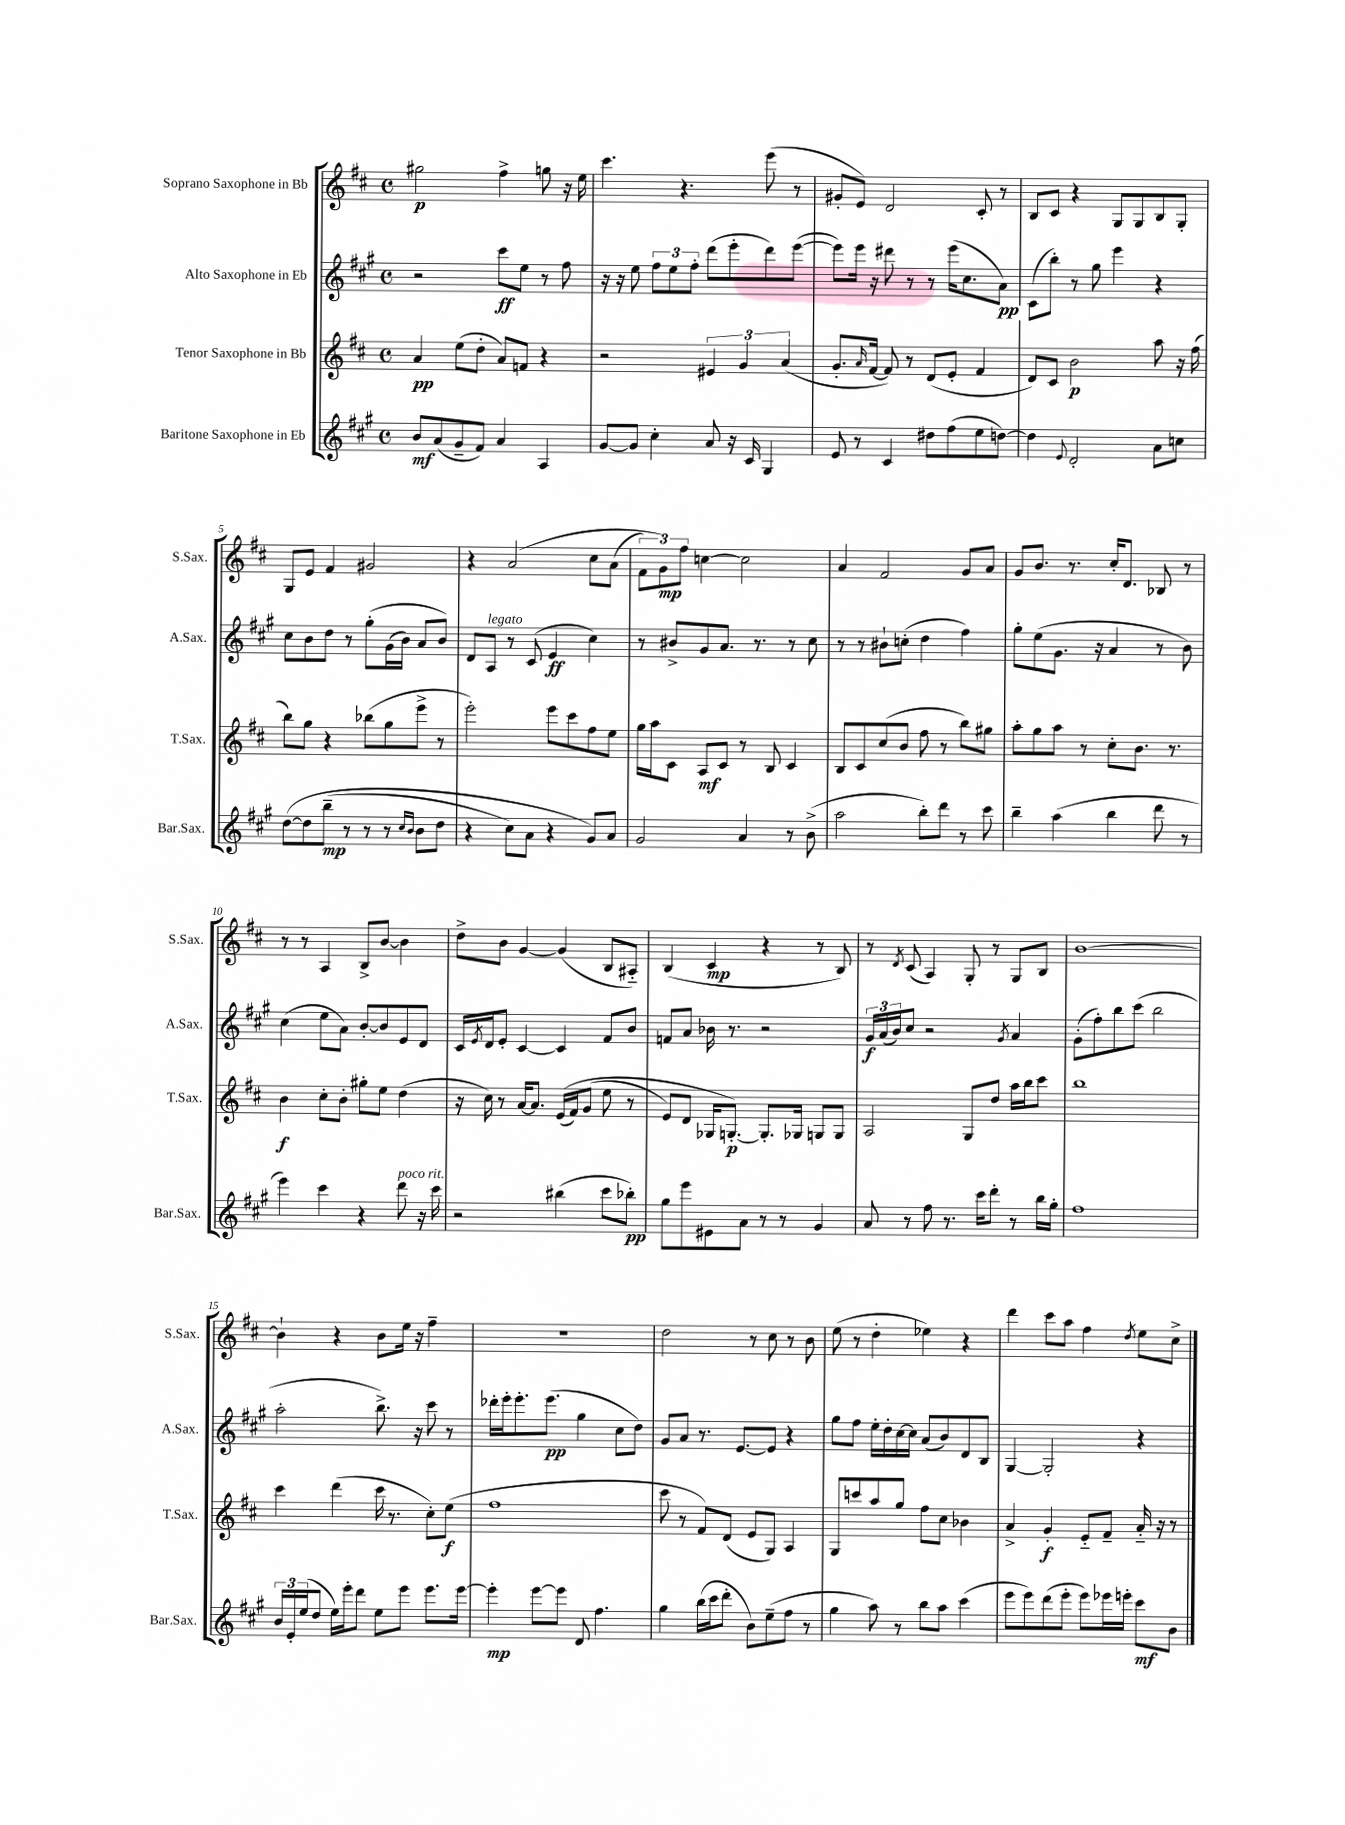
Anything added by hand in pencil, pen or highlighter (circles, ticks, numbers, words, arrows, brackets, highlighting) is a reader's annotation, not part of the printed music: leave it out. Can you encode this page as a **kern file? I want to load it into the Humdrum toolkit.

**kern	**dynam	**kern	**dynam	**kern	**dynam	**kern	**dynam
*part4	*part4	*part3	*part3	*part2	*part2	*part1	*part1
*staff4	*staff4	*staff3	*staff3	*staff2	*staff2	*staff1	*staff1
*I"Baritone Saxophone in Eb	*	*I"Tenor Saxophone in Bb	*	*I"Alto Saxophone in Eb	*	*I"Soprano Saxophone in Bb	*
*I'Bar.Sax.	*	*I'T.Sax.	*	*I'A.Sax.	*	*I'S.Sax.	*
*clefG2	*	*clefG2	*	*clefG2	*	*clefG2	*
*k[f#c#g#]	*	*k[f#c#]	*	*k[f#c#g#]	*	*k[f#c#]	*
*M4/4	*	*M4/4	*	*M4/4	*	*M4/4	*
*met(c)	*	*met(c)	*	*met(c)	*	*met(c)	*
=1	=1	=1	=1	=1	=1	=1	=1
8b/L	mf	4a/	pp	2r	.	2gg#X\	p
(8a/	.	.	.	.	.	.	.
8g#~/	.	(8ee\L	.	.	.	.	.
8f#/J)	.	8dd'\J	.	.	.	.	.
4a/	.	8a/L)	.	8ccc#\L	ff	4ff#^\	.
.	.	8fn/J	.	8ee\J	.	.	.
4A/	.	4r	.	8r	.	8ggn\	.
.	.	.	.	8ff#\	.	16r	.
.	.	.	.	.	.	16ee\	.
=2	=2	=2	=2	=2	=2	=2	=2
[8g#/L	.	2r	.	16r	.	4.ccc#\	.
.	.	.	.	16r	.	.	.
8g#/J]	.	.	.	8ee\	.	.	.
4cc#'\	.	.	.	12ff#\L	.	.	.
.	.	.	.	12ee\	.	.	.
.	.	.	.	.	.	4.r	.
.	.	.	.	12ff#'\J	.	.	.
8a/	.	6e#X/	.	(8ddd\L	.	.	.
16r	.	.	.	8eee'\	.	.	.
.	.	6g/	.	.	.	.	.
16c#/	.	.	.	.	.	.	.
4G#/	.	.	.	8ddd\)	.	(8eee\	.
.	.	(6a/	.	.	.	.	.
.	.	.	.	([8eee\J	.	8r	.
=3	=3	=3	=3	=3	=3	=3	=3
8e/	.	8.g'/L	.	8eee\L])	.	8g#X'/L	.
8r	.	.	.	16eee\Jk	.	8e/J)	.
.	.	16qqa/	.	.	.	.	.
.	.	[16f#/Jk	.	16r	.	.	.
4c#/	.	8f#/])	.	8ddd#X\	.	2d/	.
.	.	8r	.	8r	.	.	.
8dd#X\L	.	(8d/L	.	8r	.	.	.
(8ff#\	.	8e'/J	.	(16eee\KL	.	.	.
.	.	.	.	8.cc#\	.	.	.
8ee\	.	4f#/	.	.	.	8c#'/	.
[8ddn\J)	.	.	.	8a\J)	pp	8r	.
=4	=4	=4	=4	=4	=4	=4	=4
4dd\]	.	8d/L)	.	(8c#\L	.	8B/L	.
.	.	8c#/J	.	8bb'\J)	.	8c#/J	.
8qqe/	.	.	.	.	.	.	.
2d'/	.	2b\	p	8r	.	4r	.
.	.	.	.	8gg#\	.	.	.
.	.	.	.	4eee\	.	8G/L	.
.	.	.	.	.	.	8G/	.
8a\L	.	8aa\	.	4r	.	8B/	.
8ccn\J	.	16r	.	.	.	8G'/J	.
.	.	(16ff#\	.	.	.	.	.
!!LO:LB:g=z
=5	=5	=5	=5	=5	=5	=5	=5
([8dd\L	.	8bb\L)	.	8cc#\L	.	8G/L	.
8dd\]	.	8gg\J	.	8b\	.	8e/J	.
(8bb~\J	mp	4r	.	8dd\J	.	4f#/	.
8r	.	.	.	8r	.	.	.
8r	.	(8bb-X\L	.	(8gg#'\L	.	2g#X/	.
8r	.	8gg\	.	(16g#\L	.	.	.
.	.	.	.	16b\JJ)	.	.	.
16qqcc#/LL	.	.	.	.	.	.	.
16qqb/JJ	.	.	.	.	.	.	.
8b\L	.	8eee^\J	.	8a/L	.	.	.
8dd\J	.	8r	.	8b/J)	.	.	.
=6	=6	=6	=6	=6	=6	=6	=6
4r	.	2eee'\)	.	8d/L	.	4r	.
!	!	!	!	!LO:TX:a:i:t=legato	!	!	!
.	.	.	.	8A/J	.	.	.
8cc#\L)	.	.	.	8r	.	(2a/	.
8a\J	.	.	.	(8c#/	.	.	.
4r	.	8eee\L	.	4e/	ff	.	.
.	.	8ccc#\	.	.	.	.	.
8g#/L)	.	8ff#\	.	4cc#\)	.	8cc#\L	.
8a/J	.	8ee\J	.	.	.	(8a\J	.
=7	=7	=7	=7	=7	=7	=7	=7
2g#/	.	16gg\LL	.	8r	.	12f#\L)	.
.	.	16aa\J	.	.	.	.	.
.	.	.	.	.	.	12g\)	mp
.	.	8c#\J	.	8b#X^/L	.	.	.
.	.	.	.	.	.	12ff#\J	.
.	.	8A/L	mf	8g#/	.	[4ccn\	.
.	.	8c#/J	.	8.a/J	.	.	.
4a/	.	8r	.	.	.	2cc\]	.
.	.	.	.	8.r	.	.	.
.	.	8B/	.	.	.	.	.
8r	.	4c#/	.	8r	.	.	.
(8b^\	.	.	.	8cc#\	.	.	.
=8	=8	=8	=8	=8	=8	=8	=8
2aa\	.	8B/L	.	8r	.	4a/	.
.	.	8c#/	.	8r	.	.	.
.	.	(8cc#/	.	8b#X`\L	.	2f#/	.
.	.	8b/J	.	(8ccn'\J	.	.	.
8bb'\L)	.	8ff#\	.	4dd\	.	.	.
8ddd\J	.	8r	.	.	.	.	.
8r	.	8bb\L)	.	4ff#\)	.	8g/L	.
8ccc#\	.	8gg#X\J	.	.	.	8a/J	.
=9	=9	=9	=9	=9	=9	=9	=9
4bb~\	.	8aa'\L	.	8gg#'\L	.	8g/L	.
.	.	8gg\	.	(8ee\	.	8.b/J	.
(4aa\	.	8aa\J	.	8.g#\J	.	.	.
.	.	.	.	.	.	8.r	.
.	.	8r	.	.	.	.	.
.	.	.	.	16r	.	.	.
4bb\	.	8cc#'\L	.	4a/	.	16cc#'/KL	.
.	.	.	.	.	.	8.d/J	.
.	.	8.b\J	.	.	.	.	.
8ddd\	.	.	.	8r	.	8B-X/	.
.	.	8.r	.	.	.	.	.
8r	.	.	.	8b\)	.	8r	.
!!LO:LB:g=z
=10	=10	=10	=10	=10	=10	=10	=10
4eee\)	.	4b\	f	(4cc#\	.	8r	.
.	.	.	.	.	.	8r	.
4ccc#\	.	8cc#'\L	.	8ee\L	.	4A/	.
.	.	8b'\J	.	8a\J)	.	.	.
4r	.	8gg#X'\L	.	[8b'/L	.	8B^/L	.
.	.	8ee\J	.	8b/]	.	[8b/J	.
!LO:TX:a:i:t=poco rit.	!	!	!	!	!	!	!
8ddd\	.	(4dd\	.	8e/	.	4b\]	.
16r	.	.	.	8d/J	.	.	.
16ccc#\	.	.	.	.	.	.	.
=11	=11	=11	=11	=11	=11	=11	=11
2r	.	16r	.	16c#/LL	.	8dd^\L	.
.	.	.	.	8qe/	.	.	.
.	.	16cc#\)	.	16d/J	.	.	.
.	.	8r	.	8e'/J	.	8b\J	.
.	.	[16a/KL	.	[4c#/	.	[4g/	.
.	.	8.a/J]	.	.	.	.	.
(4bb#X\	.	((16e/LL	.	4c#/]	.	(4g/]	.
.	.	16f#/J)	.	.	.	.	.
.	.	(8g/J	.	.	.	.	.
8ccc#\L	.	8ee\	.	8f#/L	.	8B/L	.
8bb-X'\J)	pp	8r	.	8b/J	.	8A#X/J)	.
=12	=12	=12	=12	=12	=12	=12	=12
8gg#\L	.	8e/L)	.	8fn/L	.	(4B/	.
8eee\	.	8d/J	.	8a/J	.	.	.
8e#X\	.	16G-X/KL	.	16b-X\	.	4c#/	mp
.	.	[8.Gn'/J)	p	8.r	.	.	.
8a\J	.	.	.	.	.	.	.
8r	.	8.G'/L]	.	2r	.	4r	.
8r	.	.	.	.	.	.	.
.	.	16G-X/Jk	.	.	.	.	.
4g#/	.	8Gn/L	.	.	.	8r	.
.	.	8G/J	.	.	.	8B/)	.
=13	=13	=13	=13	=13	=13	=13	=13
8a/	.	2A/	.	24g#/LL	f	8r	.
.	.	.	.	(24a/	.	.	.
.	.	.	.	24b/J)	.	.	.
.	.	.	.	.	.	8qd/	.
8r	.	.	.	8cc#/J	.	(8c#/	.
8ff#\	.	.	.	2r	.	4A/)	.
8.r	.	.	.	.	.	.	.
.	.	8G/L	.	.	.	8G'/	.
16ccc#\KL	.	.	.	.	.	.	.
8ddd'\J	.	8dd/J	.	.	.	8r	.
.	.	.	.	8qg#/	.	.	.
8r	.	16aa\LL	.	4a/	.	8G/L	.
.	.	16bb\J	.	.	.	.	.
16bb\LL	.	8ccc#\J	.	.	.	8B/J	.
16gg#'\JJ	.	.	.	.	.	.	.
=14	=14	=14	=14	=14	=14	=14	=14
1ff#	.	1bb	.	(8g#'\L	.	[1b	.
.	.	.	.	8ff#'\)	.	.	.
.	.	.	.	8bb\	.	.	.
.	.	.	.	(8ccc#\J	.	.	.
.	.	.	.	2bb\	.	.	.
!!LO:LB:g=z
=15	=15	=15	=15	=15	=15	=15	=15
24b/LL	.	4ccc#\	.	2aa'\	.	4b`\]	.
24e'/	.	.	.	.	.	.	.
(24ee/J	.	.	.	.	.	.	.
8dd/J	.	.	.	.	.	.	.
16ee\LL)	.	(4ddd\	.	.	.	4r	.
16eee'\J	.	.	.	.	.	.	.
8ddd\J	.	.	.	.	.	.	.
8ee\L	.	16ccc#\	.	8.bb^\)	.	8b\L	.
.	.	8.r	.	.	.	.	.
8eee\J	.	.	.	.	.	16ee\Jk	.
.	.	.	.	16r	.	16r	.
8.eee\L	.	8cc#'\L)	.	8ccc#\	.	4ff#~\	.
.	.	(8ee\J	f	8r	.	.	.
[16eee\Jk	.	.	.	.	.	.	.
=16	=16	=16	=16	=16	=16	=16	=16
4eee'\]	mp	1ff#	.	16ddd-X'\LL	.	1r	.
.	.	.	.	16eee'\J	.	.	.
.	.	.	.	8.eee'\	.	.	.
[8eee\L	.	.	.	.	.	.	.
.	.	.	.	(8.eee\J	pp	.	.
8eee\J]	.	.	.	.	.	.	.
8d/	.	.	.	4gg#\	.	.	.
4.ff#\	.	.	.	.	.	.	.
.	.	.	.	8cc#\L	.	.	.
.	.	.	.	8dd\J)	.	.	.
=17	=17	=17	=17	=17	=17	=17	=17
4gg#\	.	8ccc#\	.	8g#/L	.	2dd\	.
.	.	8r	.	8a/J	.	.	.
(16bb\LL	.	8f#/L)	.	8.r	.	.	.
16ccc#\J	.	.	.	.	.	.	.
8ddd'\J	.	(8d/J	.	.	.	.	.
.	.	.	.	[8.e/L	.	.	.
8b\L)	.	8e/L	.	.	.	8r	.
(8ee~\	.	8G/J)	.	8e/J]	.	8cc#\	.
8ff#\J	.	4A/	.	4r	.	8r	.
8r	.	.	.	.	.	8b\	.
=18	=18	=18	=18	=18	=18	=18	=18
4gg#\	.	8G/L	.	8gg#\L	.	(8ee\	.
.	.	8cccn/	.	8ff#\J	.	8r	.
8aa\)	.	8aa/	.	16ee'\LL	.	4dd'\	.
.	.	.	.	16dd'\	.	.	.
8r	.	8gg/J	.	[16cc#\	.	.	.
.	.	.	.	16cc#\JJ]	.	.	.
8bb\L	.	8ff#\L	.	(8a/L	.	4ee-X\)	.
8aa\J	.	8cc#\J	.	8b/)	.	.	.
(4ccc#\	.	4b-X\	.	8d/	.	4r	.
.	.	.	.	8B/J	.	.	.
=19	=19	=19	=19	=19	=19	=19	=19
8eee\L	.	4a^/	.	[4G#/	.	4ddd\	.
8eee\)	.	.	.	.	.	.	.
(8ddd\	.	4g'/	f	2G#'/]	.	8ccc#\L	.
8eee'\J	.	.	.	.	.	8aa\J	.
8eee\L)	.	8e/L	.	.	.	4ff#\	.
16eee-X\L	.	8f#~/J	.	.	.	.	.
16eeen'\JJ	.	.	.	.	.	.	.
.	.	.	.	.	.	8qdd/	.
8ccc#\L	mf	16a/	.	4r	.	8ee\L	.
.	.	16r	.	.	.	.	.
8b\J	.	8r	.	.	.	8cc#^\J	.
==	==	==	==	==	==	==	==
*-	*-	*-	*-	*-	*-	*-	*-
